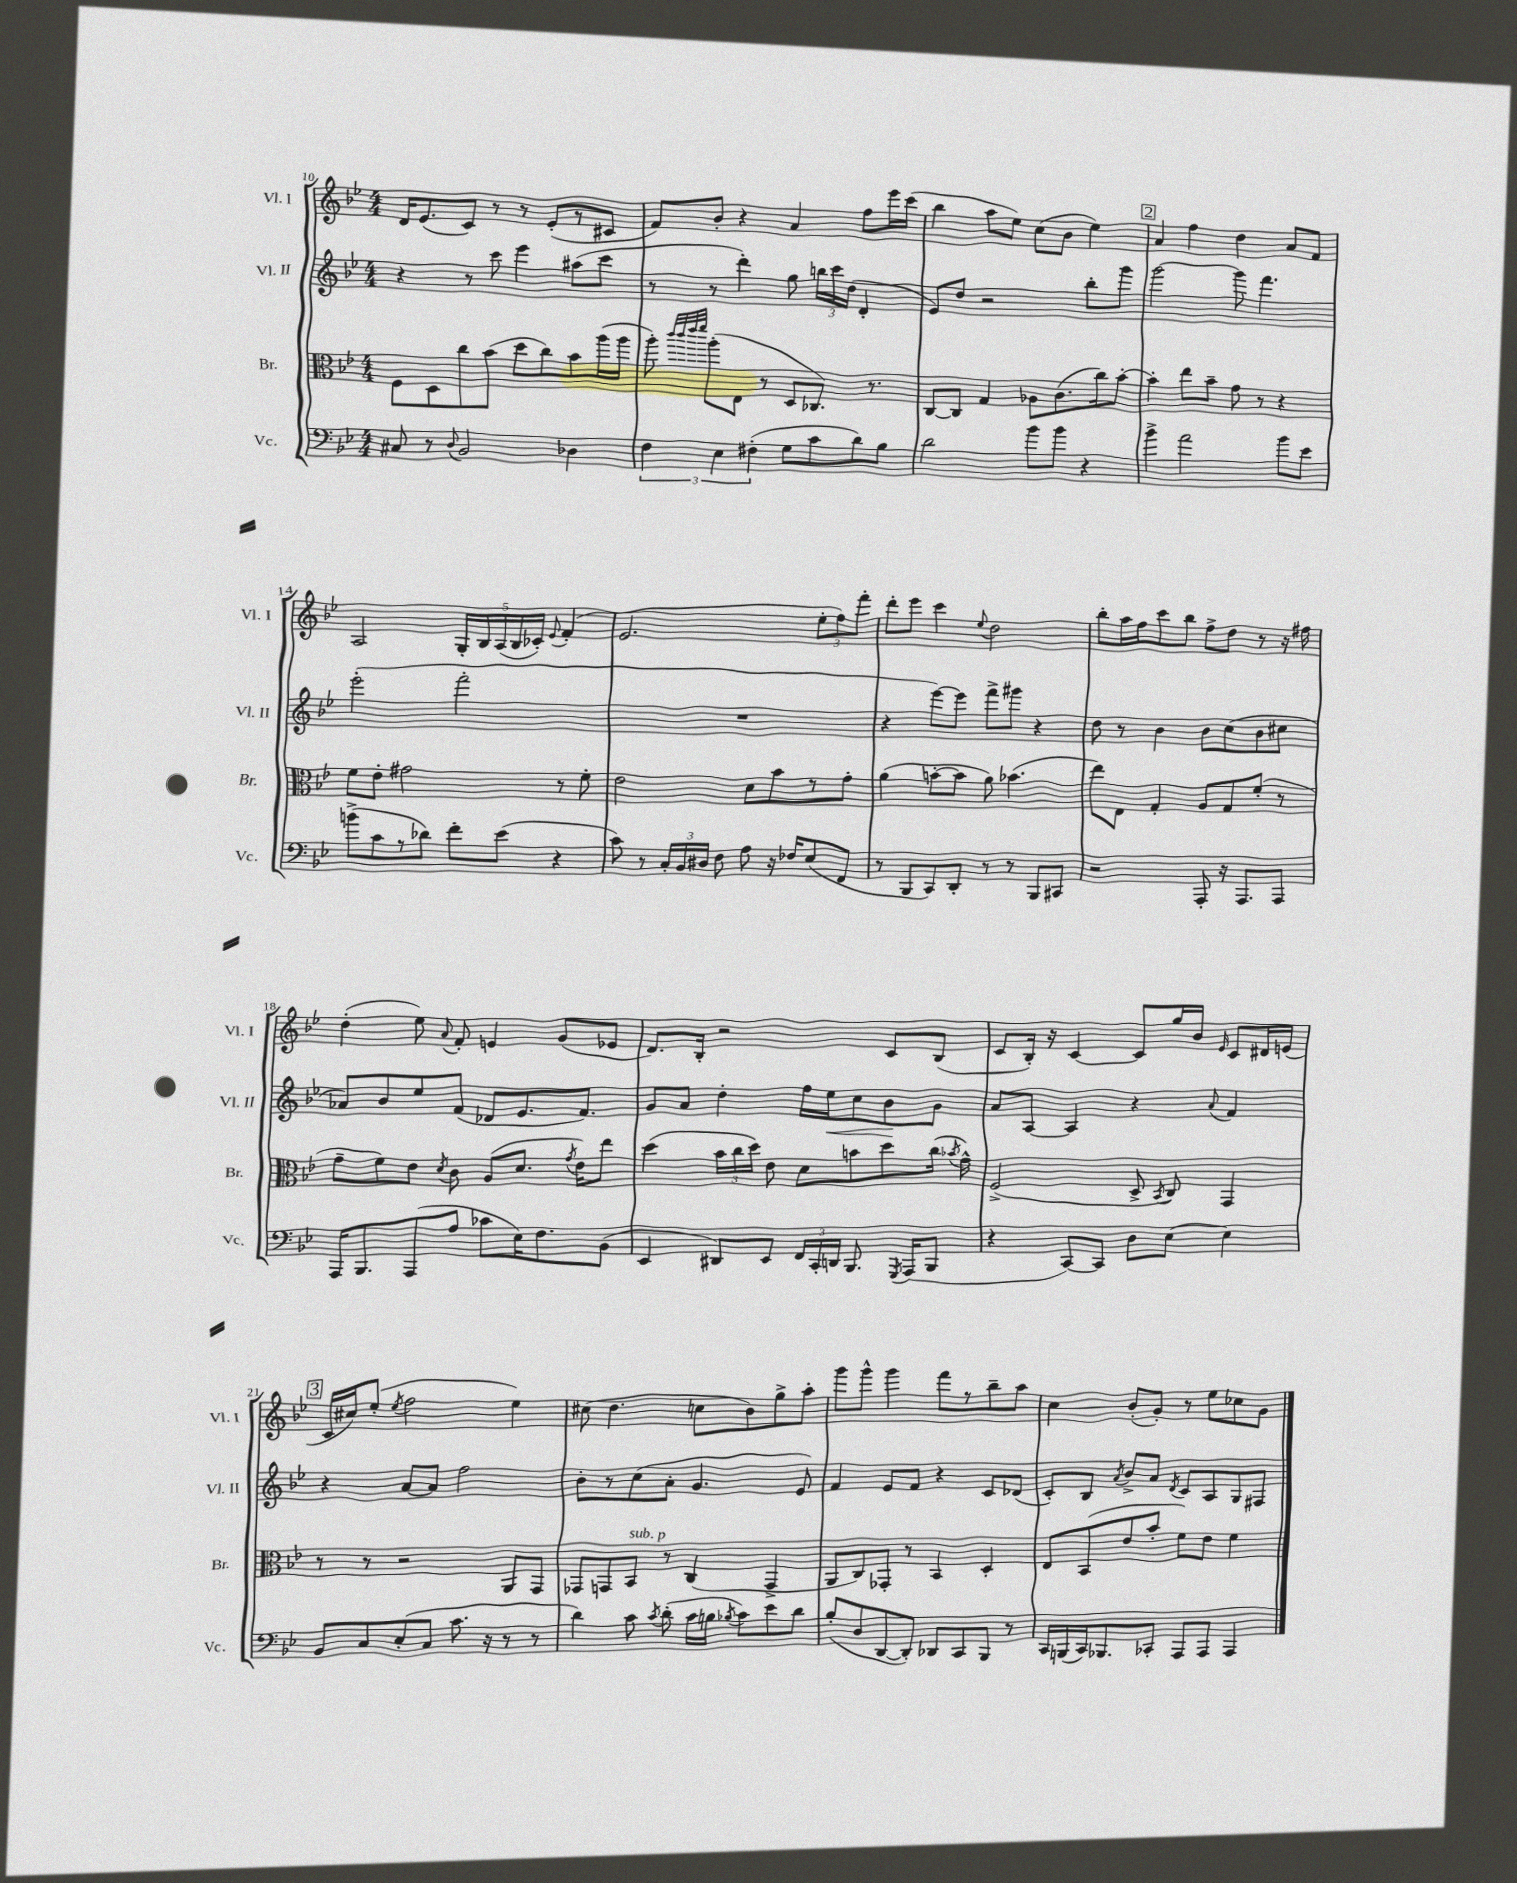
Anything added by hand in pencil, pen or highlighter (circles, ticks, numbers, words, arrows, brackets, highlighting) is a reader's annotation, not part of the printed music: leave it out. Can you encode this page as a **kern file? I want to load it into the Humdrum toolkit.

**kern	**kern	**kern	**kern
*staff4	*staff3	*staff2	*staff1
*clefF4	*clefC3	*clefG2	*clefG2
*k[b-e-]	*k[b-e-]	*k[b-e-]	*k[b-e-]
*M4/4	*M4/4	*M4/4	*M4/4
8C#	8F	4r	16d
.	.	.	(8.e-
8r	8D	.	.
8qqD	.	.	.
2BB-	8cc	8r	8c)
.	(8b-	8ccc	8r
.	8dd	4eee-	8r
.	8cc)	.	(8e-'
4D-	8b-	(8aa#	8r
.	(16aa	8ccc	8c#
.	16aa	.	.
=	=	=	=
6F	8aa')	8r	8f)
.	32qqccc	.	.
.	32qqccc	.	.
.	32qqeee-	.	.
.	32qqfff	.	.
.	(8aa'	8r	8b-'
6E-	.	.	.
.	8E-	4ddd')	4r
(6F#'	.	.	.
.	8r	.	.
8G	8D	8gg	4a
8c	8.C-)	24bb	.
.	.	24ccc	.
.	.	(24dd	.
8d)	.	4d'	8ff
.	8.r	.	.
8B-	.	.	16eee-
.	.	.	(16ccc
=	=	=	=
2d	[8C	8e-)	4bb-
.	8C]	8dd	.
.	4G	2r	8aa
.	.	.	8ee-)
8b-	8A-	.	(8cc
8b-	(8.c	.	8b-
4r	.	8bb-'	4ee-)
.	16cc)	.	.
.	[8b-'	8ggg	.
=	=	=	=
4b-^	4b-']	[2ggg	4a
2a	8ee-	.	4ff
.	8b-~	.	.
.	8g	8ggg]	4dd
.	8r	4.fff	.
8b-	4r	.	8a
8e-	.	.	8f
=	=	=	=
(8b^	8f	(2eee-'	2A
8c	8e-'	.	.
8r	2g#	.	.
8d-)	.	.	.
8f'	.	2fff'	20G'
.	.	.	20B-
.	.	.	(20A
(8e-	.	.	.
.	.	.	20B-
.	.	.	20c-')
.	.	.	8qqe-
4r	8r	.	(4f'
.	8f'	.	.
=	=	=	=
8c)	2e-	1r	2.e-
8r	.	.	.
24C'	.	.	.
24BB-	.	.	.
24D#	.	.	.
8F	.	.	.
8A	8d	.	.
16r	8b-	.	.
16F-	.	.	.
(8E-	8r	.	12ee-'
.	.	.	12ff)
8FF	8g'	.	.
.	.	.	12fff'
=	=	=	=
8r	(4a	4r	8ddd'
8BBB-	.	.	8eee-
8CC)	[8b'	[8eee-)	4ccc
8DD'	8b]	8eee-]	.
.	.	.	8qqee-
8r	8a)	8fff^	2dd
8r	(4.b-	8ggg#	.
8BBB-	.	4r	.
8CC#	.	.	.
=	=	=	=
2r	8ee-)	8dd	8bb-'
.	8E-	8r	16aa
.	.	.	16ff
.	4G'	4b-	8ccc
.	.	.	8bb-
8AAA'	8A	8b-	8ff^
16r	8G	(8cc	8dd
8.AAA	.	.	.
.	(8f'	8b-	8r
8AAA	8r	8cc#	16r
.	.	.	16ff#
=	=	=	=
16AAA	8g~	8a-)	(4dd'
8.BBB-	.	.	.
.	8f)	8b-	.
(8AAA	8e-	8ee-	8ee-)
.	8qd	.	8qqa
8A	8c	(8f	8f'
8c-	(8A	8d-	4e
16E-)	8.d	8.e-	.
8.F	.	.	.
.	.	.	(8g
.	8qg	.	.
.	16e-)	8.f)	.
(8BB-	8ee-	.	8e-
=	=	=	=
4EE-	(4dd	8g	8.d)
.	.	8a	.
.	.	.	16B-'
8DD#)	24b-	4dd'	2r
.	24cc	.	.
.	24dd)	.	.
8EE-	8e-	.	.
24FF	8d	16ff	.
24CC'	.	.	.
.	.	16ee-	.
24DD	.	.	.
8.BBB-	8b	8cc	.
.	8dd	8b-	8c
8qGGG	.	.	.
(16AAA	.	.	.
8BBB-	(16cc	8g	(8B-
.	8qb-	.	.
.	16g^^)	.	.
=	=	=	=
4r	(2F^	8a	8c
.	.	[8A	16B-')
.	.	.	16r
[8CC)	.	4A]	[4c
8CC]	.	.	.
8D	8D^	4r	8c]
.	8qBB-	.	.
[8E-	8C)	.	16gg
.	.	.	16b-
.	.	8qqa	16qqe-
4E-]	4GG	4f	8c
.	.	.	16d#
.	.	.	(16e
=	=	=	=
8BB-	8r	4r	16c
.	.	.	16cc#)
8C	8r	.	(8ee-'
.	.	.	8qee-
(8E-'	2r	[8a	2ff
8C	.	8a]	.
8.c	.	2ff	.
16r	.	.	.
8r	8AA	.	4ee-)
8r	8GG	.	.
=	=	=	=
4d)	8GG-	8b-'	(8cc#
.	8GG	8r	4.dd
8c	8BB-	(8cc	.
8qc	.	.	.
(8d'	8r	8a'	.
16c	(4C	4.g	8cc
16B	.	.	.
8qB-	.	.	.
8c)	.	.	8b-)
8e-	4GG^	.	8gg^
8d	.	8e-)	8aa'
=	=	=	=
(8B-'	8AA	4f	8ggg
8D	8C)	.	8ggg^^
[8DD	8GG-'	8e-	4ggg
8DD'])	8r	8f	.
8DD-	4BB-	4r	8fff
8CC	.	.	8r
8BBB-	4D'	8c	8bb-~
8r	.	(8d-	8aa
=	=	=	=
16CC	8E-	8c')	4cc
(16BBB	.	.	.
16CC)	(8BB-	8B-	.
8.BBB-	.	.	.
.	.	8qa	.
.	8e-	8b-^	(8b-'
8CC-'	8b-'	8a	8g')
.	.	8qd	.
8AAA	8f)	8c	8r
8AAA	8e-	8A	8ee-
4AAA	4f	8G	8cc-
.	.	8F#	8g
==	==	==	==
*-	*-	*-	*-
